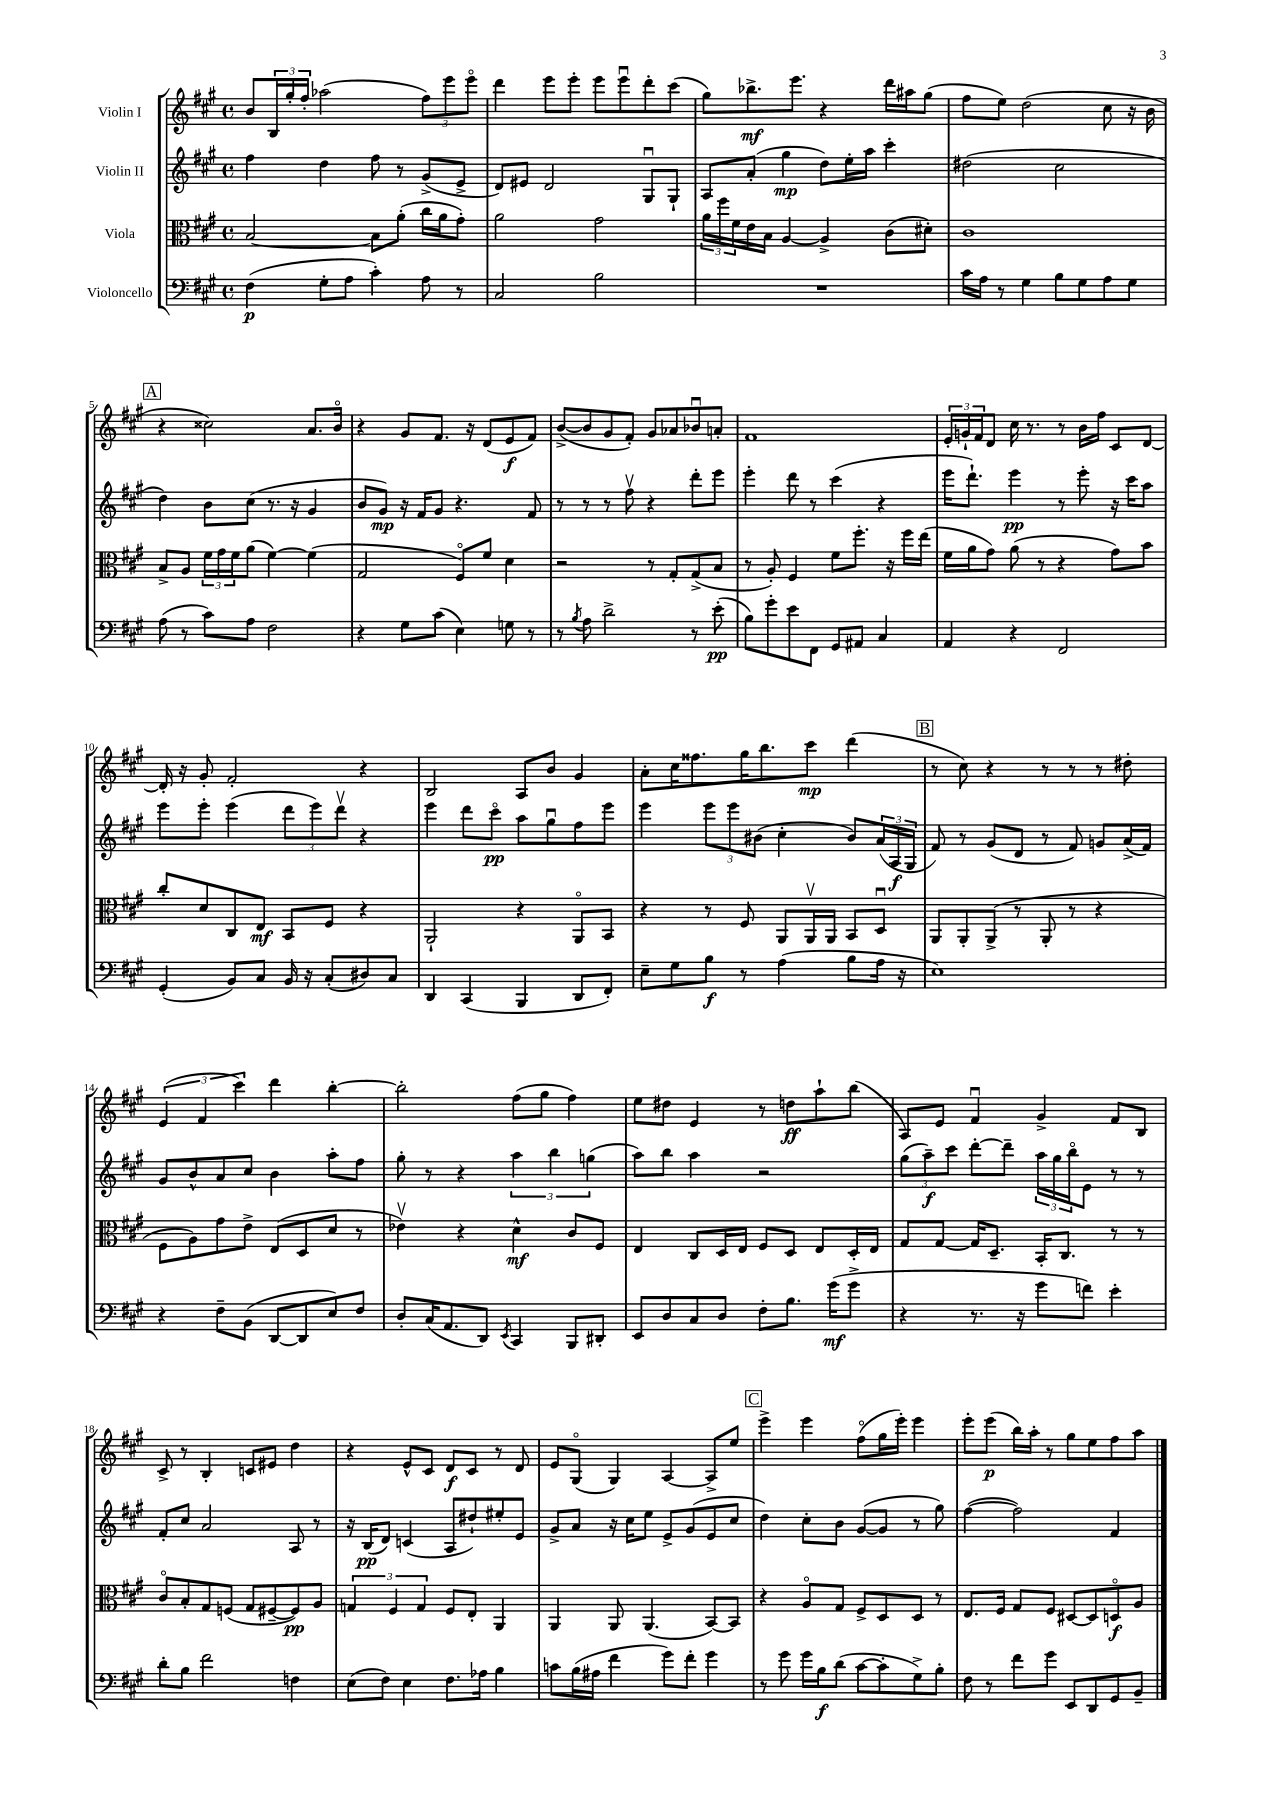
<<
\new StaffGroup <<
\new Staff = "s0" \with { instrumentName = "Violin I" } {
    \clef treble \key a \major \defaultTimeSignature \time 4/4
    b'8 \tuplet 3/2 { b16 gis''16-. fis''16-. } aes''2( \tuplet 3/2 { fis''8) e'''8 e'''8\flageolet } |
    d'''4 e'''8 e'''8-. e'''8 e'''8\downbow d'''8-. cis'''8( |
    gis''8) bes''8.->\mf e'''8. r4 d'''16 ais''16 gis''8( |
    fis''8 e''8) d''2( cis''8 r16 b'16 |
    \mark \markup { \box "A" } r4 cisis''2) a'8. b'16\flageolet |
    r4 gis'8 fis'8. r16 d'8( e'8\f fis'8) |
    b'8~->( b'8 gis'8 fis'8-.) gis'8 aes'8 bes'8\downbow a'8-. |
    fis'1 |
    \tuplet 3/2 { e'16-. g'16-! fis'16 } d'8 cis''16 r8. r8 b'16 fis''16 cis'8 d'8~ |
    d'16-. r16 gis'8-. fis'2-. r4 |
    b2 a8 b'8 gis'4 |
    a'8-. cis''16 fisis''8. gis''16 b''8. cis'''8\mp d'''4( |
    \mark \markup { \box "B" } r8 cis''8) r4 r8 r8 r8 dis''8-. |
    \tuplet 3/2 { e'4( fis'4 cis'''4) } d'''4 b''4~-. |
    b''2-. fis''8( gis''8 fis''4) |
    e''8 dis''8 e'4 r8 d''8\ff a''8-! b''8( |
    a8) e'8 fis'4\downbow gis'4-> fis'8 b8 |
    cis'8-> r8 b4-. c'8 eis'8 d''4 |
    r4 e'8-^ cis'8 d'8\f cis'8 r8 d'8 |
    e'8 gis8\flageolet( gis4) a4~ a8-> e''8 |
    \mark \markup { \box "C" } e'''4-> e'''4 fis''8\flageolet( gis''16 e'''16-.) e'''4 |
    e'''8-. e'''8\p( b''16) a''16-. r8 gis''8 e''8 fis''8 a''8 \bar "|." |
}
\new Staff = "s1" \with { instrumentName = "Violin II" } {
    \clef treble \key a \major \defaultTimeSignature \time 4/4
    fis''4 d''4 fis''8 r8 gis'8->( e'8-> |
    d'8) eis'8 d'2 gis8\downbow gis8-! |
    a8 a'8-.( gis''4\mp d''8) e''16-. a''16 cis'''4-. |
    dis''2( cis''2 |
    \mark \markup { \box "A" } d''4) b'8 cis''8( r8. r16 gis'4 |
    b'8 gis'8\mp) r16 fis'16 gis'8 r4. fis'8 |
    r8 r8 r8 fis''8\upbow r4 d'''8-. e'''8 |
    e'''4-. d'''8 r8 cis'''4( r4 |
    e'''16 d'''8.-!) e'''4\pp r8 e'''8-. r16 cis'''16 a''8 |
    e'''8 e'''8-. e'''4( \tuplet 3/2 { d'''8 e'''8) d'''8\upbow } r4 |
    e'''4 d'''8 cis'''8\flageolet\pp a''8 gis''8\downbow fis''8 e'''8 |
    e'''4 \tuplet 3/2 { e'''8 e'''8 bis'8( } cis''4-. bis'8) \tuplet 3/2 { a'16( a16\f gis16 } |
    \mark \markup { \box "B" } fis'8) r8 gis'8( d'8 r8 fis'8) g'8 a'16->( fis'16) |
    gis'8 b'8-^ a'8 cis''8 b'4 a''8-. fis''8 |
    gis''8-. r8 r4 \tuplet 3/2 { a''4 b''4 g''4( } |
    a''8) b''8 a''4 r2 |
    \tuplet 3/2 { gis''8( a''8--\f) cis'''8 } d'''8~-. d'''8-- \tuplet 3/2 { a''16 gis''16 b''16\flageolet } e'8 r8 r8 |
    fis'8-. cis''8 a'2 a8 r8 |
    r16 b16\pp( d'8) c'4( a8 dis''8-!) eis''8-. e'8 |
    gis'8-> a'8 r16 cis''16 e''8 e'8-> gis'8( e'8 cis''8 |
    \mark \markup { \box "C" } d''4) cis''8-. b'8 gis'8~( gis'8 r8 gis''8) |
    fis''4~( fis''2) fis'4 \bar "|." |
}
\new Staff = "s2" \with { instrumentName = "Viola" } {
    \clef alto \key a \major \defaultTimeSignature \time 4/4
    b2~ b8 a'8-.( cis''16 a'16 gis'8-.) |
    a'2 gis'2 |
    \tuplet 3/2 { a'16 fis''16 fis'16 } e'16 b16 a4~ a4-> cis'8( dis'8-.) |
    cis'1 |
    \mark \markup { \box "A" } b8-> a8 \tuplet 3/2 { fis'16 gis'16 fis'16 } a'8( fis'4~) fis'4( |
    gis2 fis8\flageolet) fis'8 d'4 |
    r2 r8 gis8-. gis8->( b8 |
    r8 a8-.) fis4 fis'8 fis''8.-. r16 fis''16 e''16( |
    fis'16 a'16 gis'8) a'8( r8 r4 gis'8) b'8 |
    cis''8-. d'8 cis8 e8\mf b,8 fis8 r4 |
    a,2-! r4 a,8\flageolet b,8 |
    r4 r8 fis8 a,8 a,16\upbow a,16 b,8 d8\downbow |
    \mark \markup { \box "B" } a,8 a,8-. a,8->( r8 a,8-. r8 r4 |
    fis8 a8) gis'8 e'8-> e8( d8 d'8 r8 |
    ees'4\upbow) r4 d'4-^\mf cis'8 fis8 |
    e4 cis8 d16 e16 fis8 d8 e8 d16-. e16 |
    gis8 gis8~ gis16 d8.-- b,16-. cis8. r8 r8 |
    cis'8\flageolet b8-. gis8 f8( gis8 fis8~-- fis8\pp) a8 |
    \tuplet 3/2 { g4 fis4 g4 } fis8 e8-. a,4 |
    a,4 a,8 a,4.( b,8~) b,8 |
    \mark \markup { \box "C" } r4 a8\flageolet gis8 fis8-> d8 d8 r8 |
    e8. fis16 gis8 fis8 dis8~ dis8 d8\flageolet\f a8 \bar "|." |
}
\new Staff = "s3" \with { instrumentName = "Violoncello" } {
    \clef bass \key a \major \defaultTimeSignature \time 4/4
    fis4\p( gis8-. a8 cis'4-.) a8 r8 |
    cis2 b2 |
    R1 |
    cis'16 a16 r8 gis4 b8 gis8 a8 gis8 |
    \mark \markup { \box "A" } a8( r8 cis'8) a8 fis2 |
    r4 gis8 cis'8( e4) g8 r8 |
    r8 \acciaccatura { b8 } a8 d'2-> r8 e'8-.\pp( |
    b8) gis'8-. e'8 fis,8 gis,8 ais,8 cis4 |
    a,4 r4 fis,2 |
    gis,4-.( b,8) cis8 b,16 r16 cis8-.( dis8) cis8 |
    d,4 cis,4( b,,4 d,8 fis,8-.) |
    e8-- gis8 b8\f r8 a4( b8 a16 r16 |
    \mark \markup { \box "B" } e1) |
    r4 fis8-- b,8( d,8~ d,8 e8) fis8 |
    d8-. cis16( a,8. d,8) \acciaccatura { e,8 } cis,4 b,,8 dis,8-. |
    e,8 d8 cis8 d8 fis8-. b8. gis'16\mf( gis'8-> |
    r4 r8. r16 gis'8 f'8) e'4-. |
    d'8-. b8 fis'2 f4 |
    e8( fis8) e4 fis8. aes16 b4 |
    c'8 b16( ais16 fis'4 gis'8) fis'8-. gis'4 |
    \mark \markup { \box "C" } r8 gis'8 gis'16 b16\f d'8( cis'8~ cis'8-. gis8->) b8-. |
    fis8 r8 fis'8 gis'8 e,8 d,8 gis,8 b,8-- \bar "|." |
}
>>
>>
